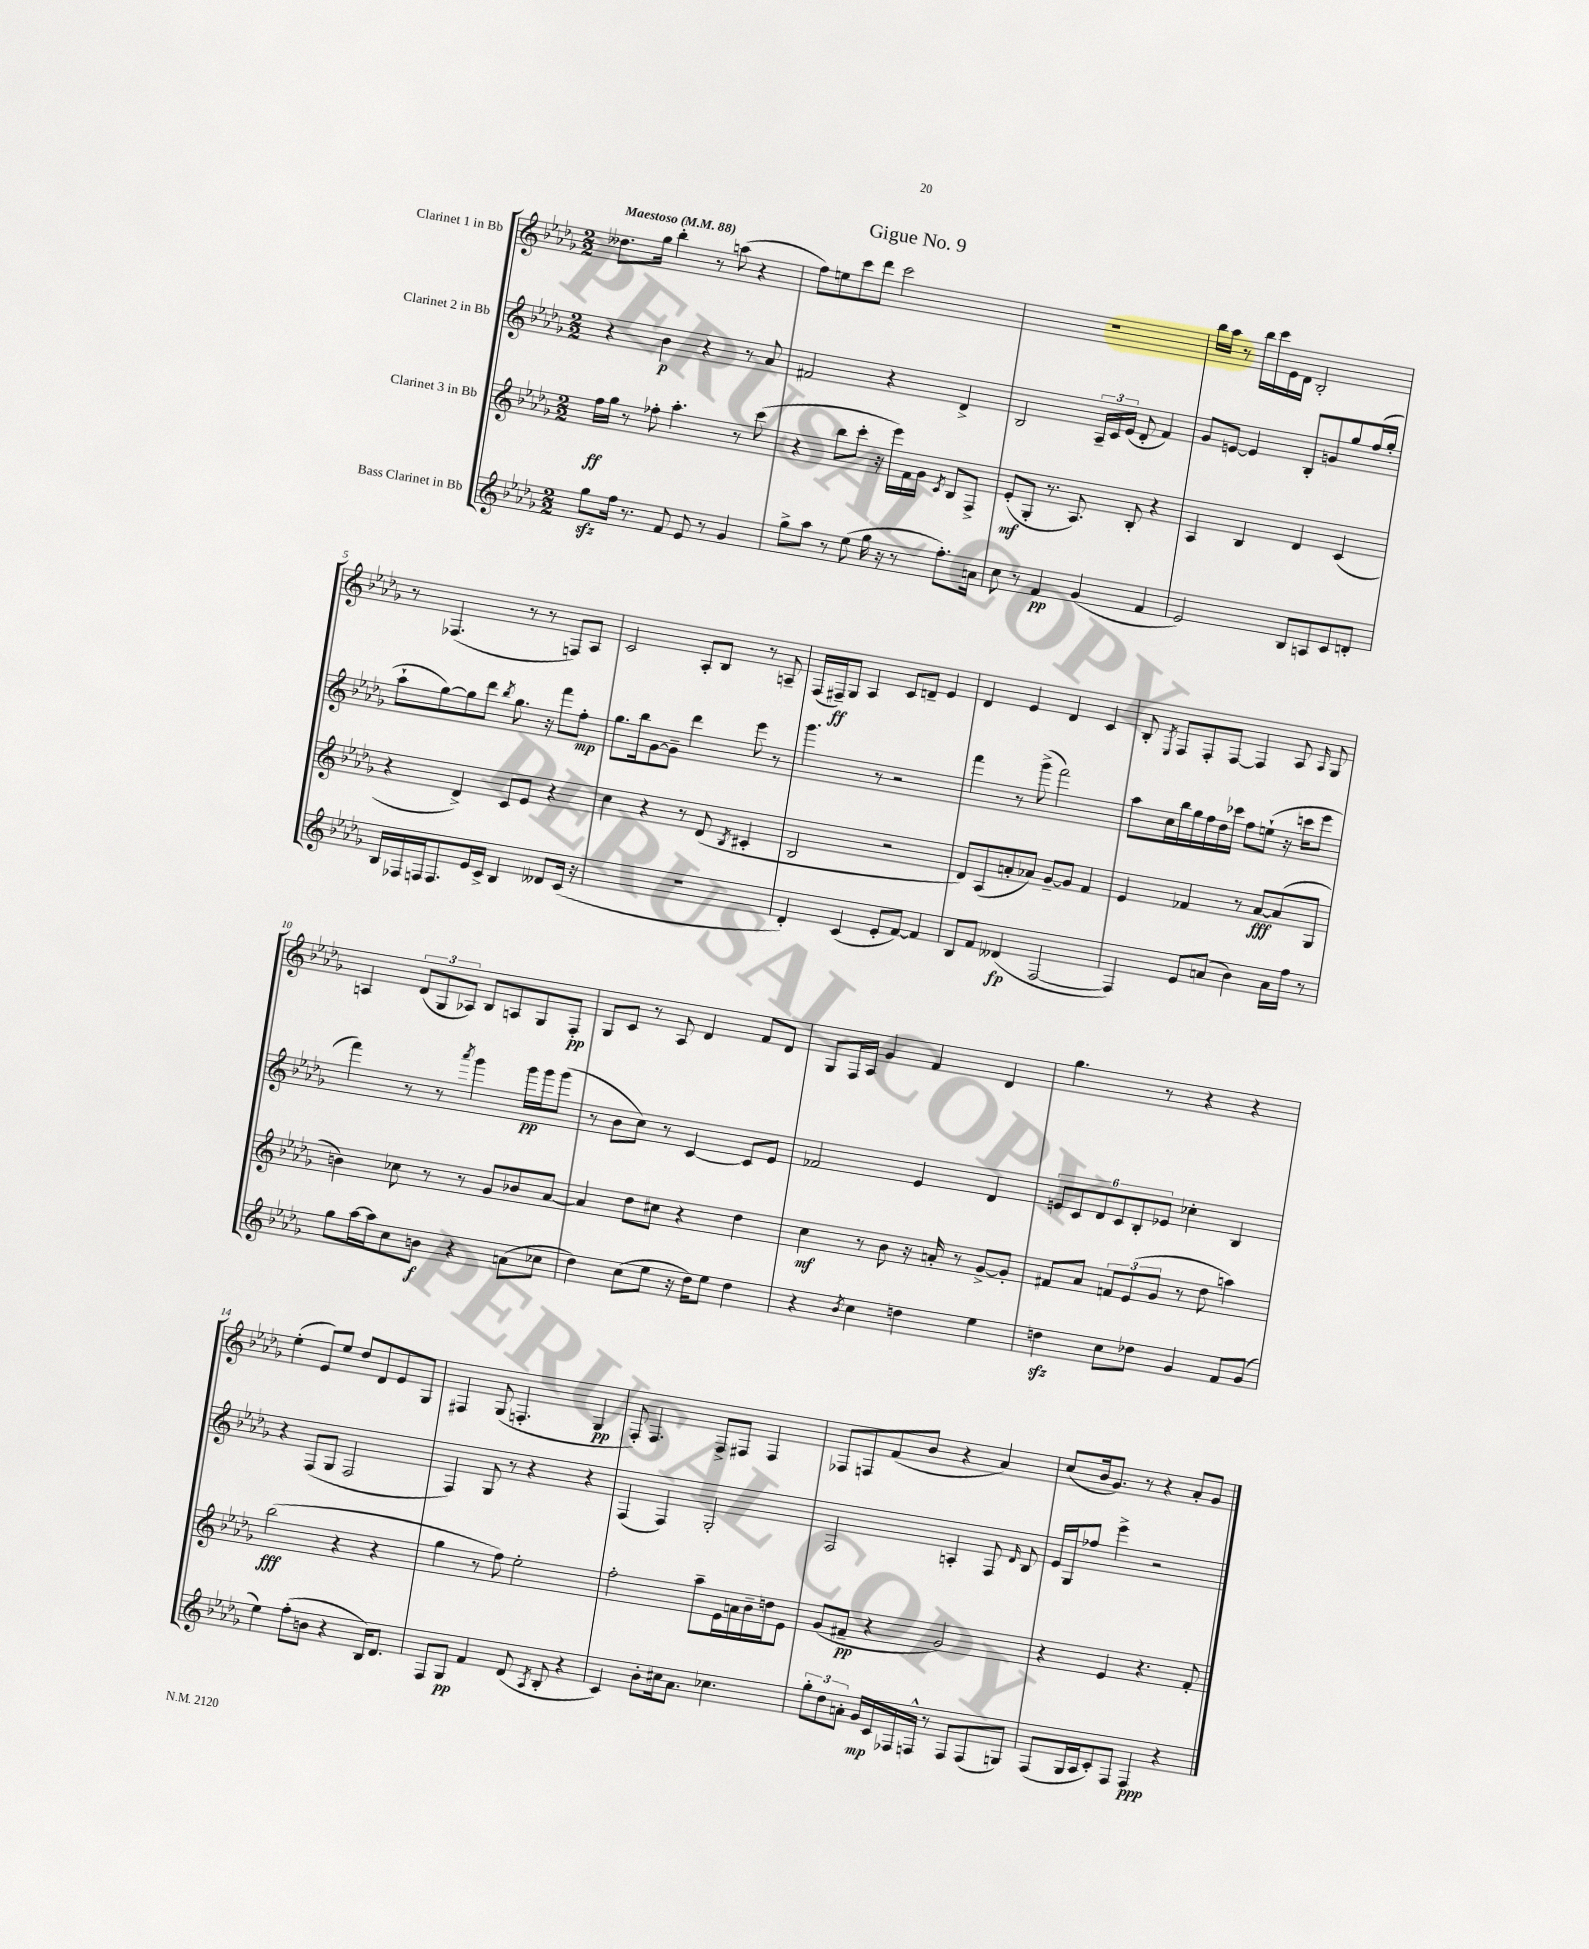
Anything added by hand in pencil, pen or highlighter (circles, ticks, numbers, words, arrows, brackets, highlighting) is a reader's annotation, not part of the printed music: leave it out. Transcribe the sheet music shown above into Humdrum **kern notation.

**kern	**kern	**kern	**kern
*staff4	*staff3	*staff2	*staff1
*clefG2	*clefG2	*clefG2	*clefG2
*k[b-e-a-d-g-]	*k[b-e-a-d-g-]	*k[b-e-a-d-g-]	*k[b-e-a-d-g-]
*M2/2	*M2/2	*M2/2	*M2/2
*MM88	*MM88	*MM88	*MM88
8gg-\L	16ff\LL	4r	8.dd--\L
.	16gg-\JJ	.	.
16ff\Jk	8r	.	.
8.r	.	.	16gg-\Jk
.	8ff-'\	4b-\	4bb-'\
8f/	4.aa-'\	.	.
8e-/	.	4r	8r
8r	.	.	(8aa\
4g-/	8r	8r	4r
.	(8ccc\	8a-/	.
=	=	=	=
8gg-^\L	4r	2f#/	8ff\L)
8aa-\J	.	.	8ee\
8r	8bb-\L	.	8ccc\
(8ee-\	8ccc'\J	.	8ddd-\J
16gg-\	16r	4r	2ccc\
16r	16eee-\LL)	.	.
8r	16f\	.	.
.	16g-\JJ	.	.
.	8qc/	.	.
8.ff'\L)	8B-/L	4d-^/	.
.	8F^/J	.	.
16a\Jk	.	.	.
=	=	=	=
8cc\	(8e-'/L	2B-/	1r
8r	8G-'/J	.	.
4f/	8.r	.	.
.	8.A-/)	.	.
(4g-/	.	24A-~/LL	.
.	.	24c/	.
.	.	(24e-/JJ	.
.	8B-'/	8d-'/	.
4f/	4r	4f/)	.
=	=	=	=
2e-/)	4A-/	8g-/L	16bb-\LL
.	.	.	16aa-\JJ
.	.	[8e/J	8r
.	4B-/	4e/]	16bb-\LL
.	.	.	16ccc\
.	.	.	16e-\
.	.	.	16d-\JJ
8B-/L	4d-/	8B-'/L	2B-'/
8A/	.	8g/	.
8c/	(4c/	8gg-/	.
8d'/J	.	(16ff/L	.
.	.	16gg-'/JJ	.
=	=	=	=
16B-/LL	4r	8aa-`\L	8r
16F-/	.	.	.
16F/J	.	[8gg-\)	(4.F-/
8.F/	.	.	.
.	4d-^/)	8gg-\]	.
16e-/L	.	8ddd-\J	.
16c^/JJ	.	.	.
.	.	8qbb-/	.
4B-/	8c/L	8.gg-\	8r
.	8e-/J	.	8r
.	.	16r	.
8d--/L	4r	8fff\L	8F/L)
(16c/Jk	.	8ff'\J	8A-/J
16r	.	.	.
=	=	=	=
1r	4cc\	8.gg-\L	2c/
.	.	16bb-\k	.
.	4r	[8g-\	.
.	.	8g-~\]J	.
.	8r	4ddd-\	8A-'/L
.	(8d-/	.	8B-/J
.	8qB-/	.	.
.	4c#'/	8eee-\	8r
.	.	8r	8A~/
=	=	=	=
4d-'/)	2B-/	4.ggg-\	(16F/LL
.	.	.	16F#~/J)
.	.	.	8G-/J
(4c/	.	.	4A-/
.	.	8r	.
8e-'/L	2r	2r	8c/L
[8f/J)	.	.	8d~/J
4f/]	.	.	4e-/
=	=	=	=
8B-/L	8d-/L)	4fff\	4d-/
8f/J	(8A-/	.	.
(4d--/	8a'/	8r	4e-/
.	8a-/J)	(8ggg-^\	.
[2F/	[8g-~/L	2fff\)	4d-/
.	8g-/]J	.	.
.	4f/	.	4c/
=	=	=	=
4F/])	4e-/	8aa-\L	8B-'/
.	.	.	8qE-/
.	.	16cc\L	8F/L
.	.	16bb-\	.
8e-/L	4f-/	16gg-\	8F'/
.	.	16ff\	.
(8a/J	.	16dd-\	[8F/J
.	.	16ccc-\JJ	.
4b-\)	8r	8ff\L	4F/]
.	[8a-/L	(8ee`\J	.
16a\LL	(8a-/]	16r	8A-/
16ff\JJ	.	16ccc\LK	.
.	.	.	16qqA-/
8r	8G-/J	8eee-\J	8G-/
=	=	=	=
8gg-\L	4b\)	4fff\)	4A/
[16aa-\L	.	.	.
16aa-\]J	.	.	.
8cc\	8cc-\	8r	(12d-/L
.	.	.	12G-/
8b\J	8r	8r	.
.	.	.	12A-/J)
.	.	8qaaa-/	.
4r	8r	4ggg-\	8B-/L
.	8g-/L	.	8A/
(8a\L	8b-/	16ggg-\LL	8G-/
.	.	16ggg-\J	.
8cc-\J	[8a-/J	(8ggg-\J	8F'/J
=	=	=	=
4dd-\)	4a-/]	8r	8G-/L
.	.	8b-\L	8c/J
(8cc\L	8dd-\L	8cc\J)	8r
8ee-\J	8cc#\J	8r	8A-/
16r	4r	[4c/	4d-/
16dd-\LK)	.	.	.
8ee-\J	.	.	.
4dd-\	4dd-\	8c/]L	8f/L
.	.	8e-/J	8d-/J
=	=	=	=
4r	4cc\	2f-/	8G-/L
.	.	.	16F/L
.	.	.	16A-/JJ
8qb-/	.	.	.
4cc\	8r	.	4g-/
.	8b-\	.	.
4dd\	16r	4e-/	4f/
.	16a'/	.	.
.	8r	.	.
4ee-\	[8g-^/L	4d-/	4d-/
.	8g-'/]J	.	.
=	=	=	=
4dd\	8f#/L	12e/L	4.gg-\
.	.	12c/	.
.	8a-/J	.	.
.	.	12d-/	.
8cc\L	12f/L	12c/	.
.	(12e-/	12B-'/	.
8dd-\J	.	.	8r
.	12g-/J	12e-/J	.
4g-/	8r	4cc-'\	4r
.	8dd-\	.	.
8f/L	4aa\)	4B-/	4r
(8g-/J	.	.	.
=	=	=	=
4ee-\)	(2bb-\	4r	(4ee-'\
(8ff'\L	.	(8F/L	8e-/L)
8b\J	.	8G-/J	8ee-/J
4r	4r	2F/	8dd-/L
.	.	.	8d-/
16B-/LK)	4r	.	8e-/
8.d-/J	.	.	.
.	.	.	8G-/J
=	=	=	=
8F/L	4gg-\	4F/)	4F#/
8G-/J	.	.	.
4f/	8r	8G-/	(8G-/
.	8ff\)	8r	4.F'/
(8d-/	2ee-'\	4r	.
8qA-/	.	.	.
8B-'/	.	.	.
4r	.	4r	4G-/
=	=	=	=
4c/)	2ff'\	(4F/	8F'/)
.	.	.	4.F/
8b-'\L	.	4F/)	.
16cc#\k	.	.	.
8.a-\J	.	.	.
.	8aa-~\L	2G-'/	8F^/L
4.cc-\	16e-\L	.	8F#/J
.	16a\	.	.
.	16b-~\	.	4F#/
.	16dd\J	.	.
.	8e-\J	.	.
=	=	=	=
12gg-'\L	(8g-/L	2F/	8F-/L
12dd-\	.	.	.
.	8f#~/J	.	8F/
12a'\J	.	.	.
16g-/LL	4r	.	(8f/
16c/	.	.	.
16F-/	.	.	8b-/J
16F^^/JJ	.	.	.
8r	2g-/)	4A'/	4r
8F/L	.	.	.
(8F/	.	8F/	4a-/)
.	.	16qqd-/	.
8G/J)	.	8B-/	.
=	=	=	=
(8F/L	4r	16e-/LL	(8cc/L
.	.	16G-/J	.
16G-/L	.	8ff-/J	16b-/k
16A-/J	.	.	8.g-/J)
8c'/)	4e-/	4eee-^\	.
8F/J	.	.	8r
4F/	4.r	2r	4r
4r	.	.	8a-'/L
.	8f'/	.	8g-/J
==	==	==	==
*-	*-	*-	*-
